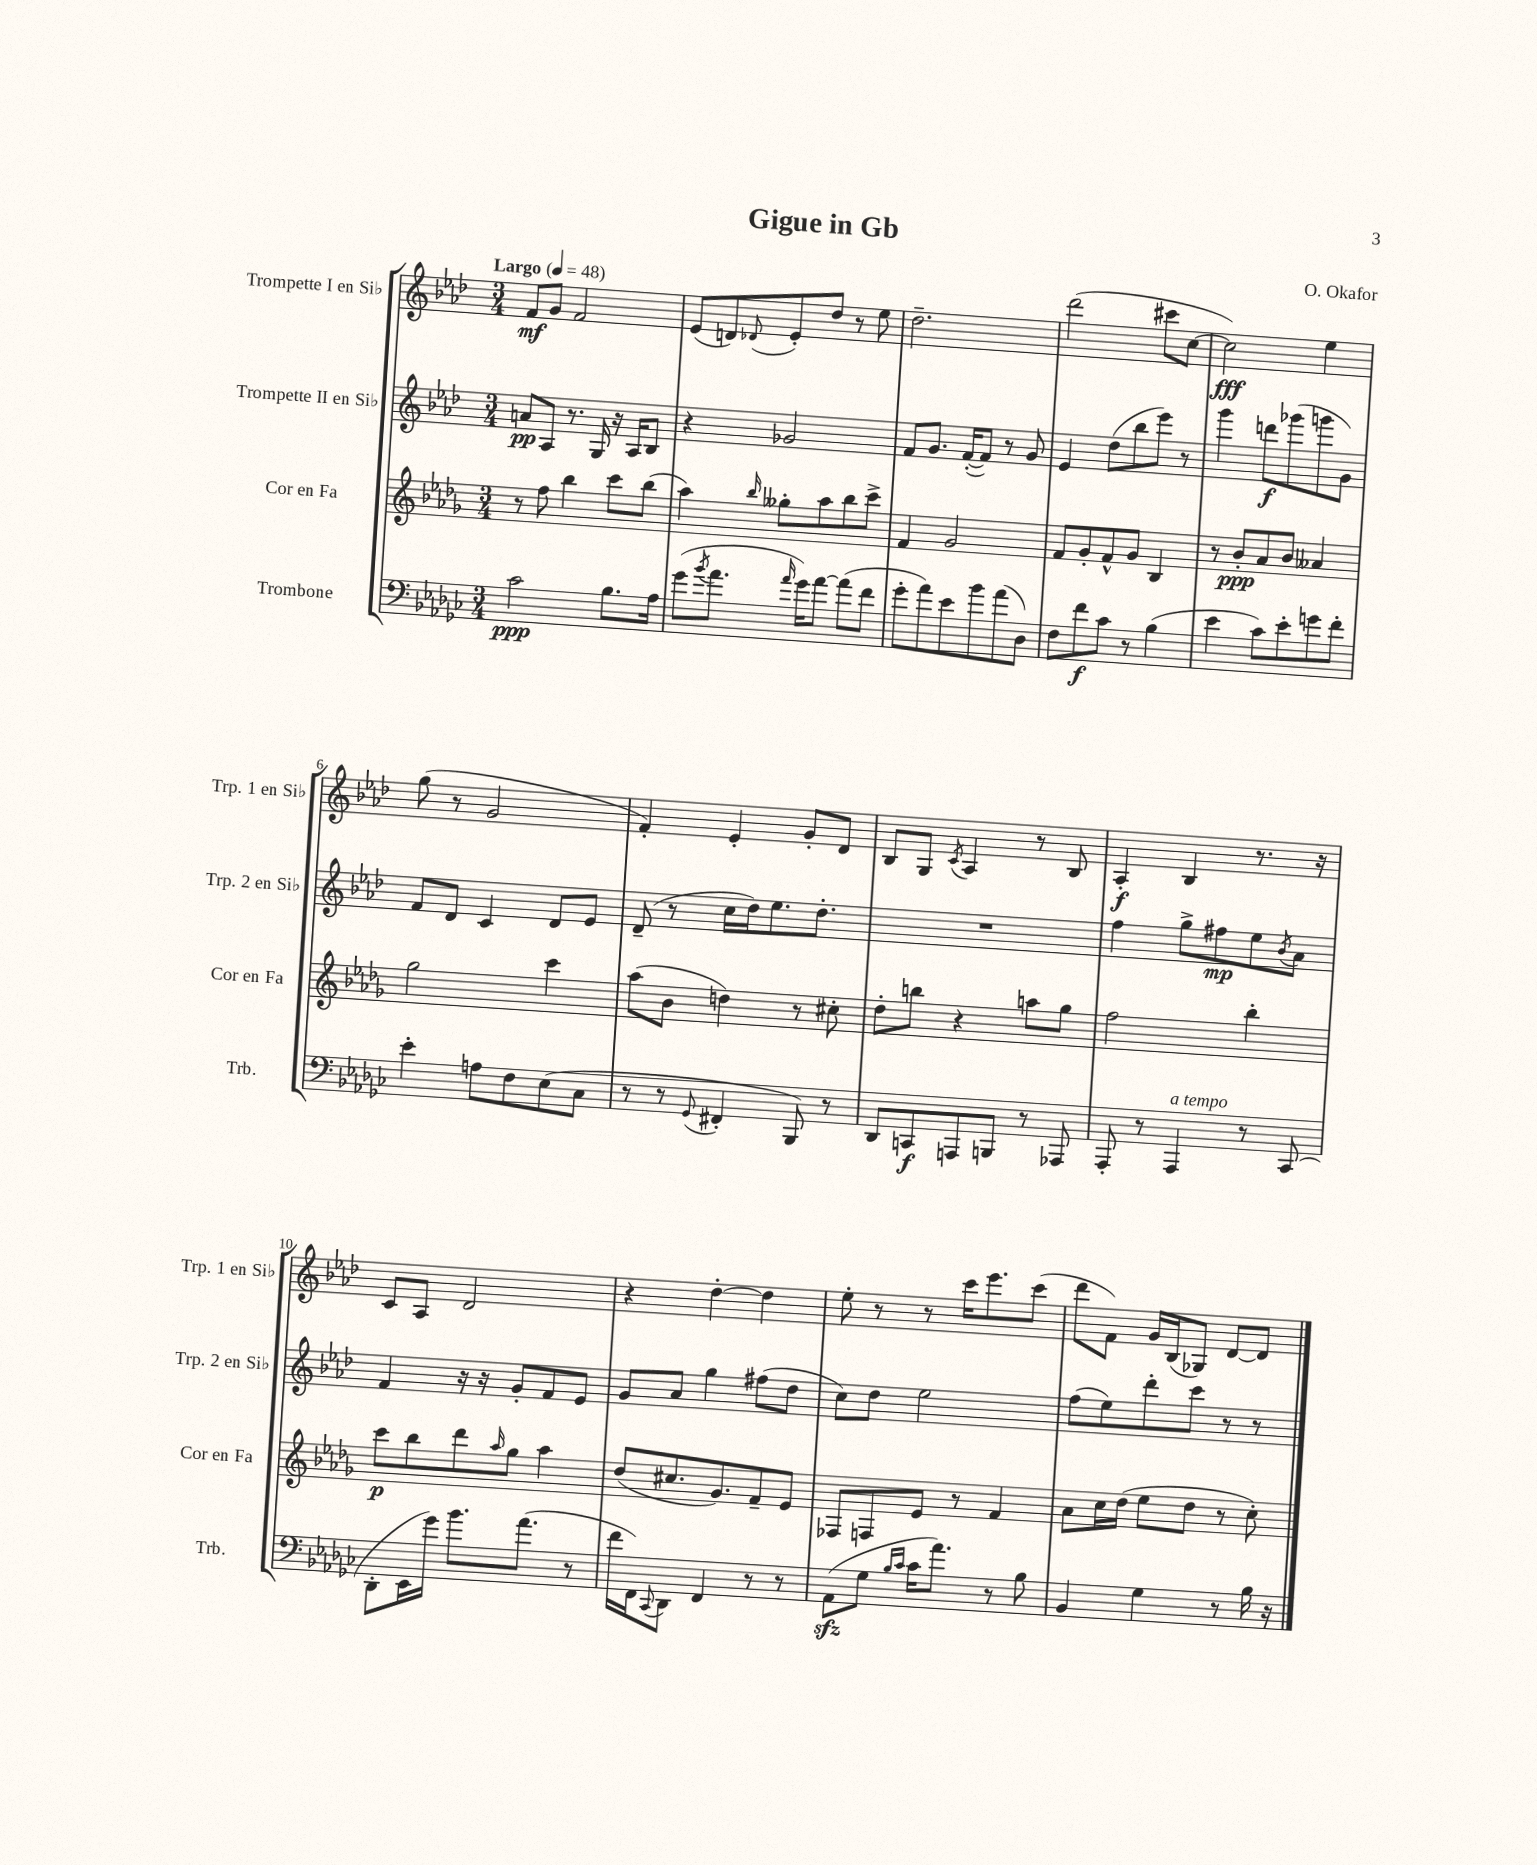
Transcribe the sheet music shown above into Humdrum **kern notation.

**kern	**kern	**kern	**kern
*staff4	*staff3	*staff2	*staff1
*clefF4	*clefG2	*clefG2	*clefG2
*k[b-e-a-d-g-c-]	*k[b-e-a-d-g-]	*k[b-e-a-d-]	*k[b-e-a-d-]
*M3/4	*M3/4	*M3/4	*M3/4
*MM48	*MM48	*MM48	*MM48
2c-\	8r	8a/L	8f/L
.	8ff\	8A-/J	8g/J
.	4bb-\	8.r	2f/
.	.	16G/	.
8.B-\L	8ccc\L	16r	.
.	.	16A-/LK	.
.	(8bb-\J	8B-/J	.
16A-\Jk	.	.	.
=	=	=	=
(8g-\L	4aa-\)	4r	(8e-/L
8qb-/	.	.	.
8.a-\J	.	.	8d/)
.	16qqbb-/	.	8qqd-/
.	8gg--'\L	2g-/	8e-'/
16qqa-/	.	.	.
16g-\LK)	.	.	.
[8a-\J	8aa-\	.	8dd-/J
(8a-\]L	8bb-\	.	8r
8f\J	8ccc^\J	.	8ee-\
=	=	=	=
8g-'\L	4f/	8f/L	2.dd-~\
8a-\)	.	8.g/J	.
8e-\	2g-/	.	.
.	.	([16f'/LK	.
8b-\	.	8f/]J)	.
(8a-\	.	8r	.
8D-\J)	.	8g/	.
=	=	=	=
8F\L	8f/L	4e-/	(2ddd-\
8f\	8g-'/	.	.
8c-\J	8f^^/	(8dd-\L	.
8r	8g-/J	8bb-\	.
(4B-\	4B-/	8eee-\J)	8ccc#\L
.	.	8r	[8cc\J
=	=	=	=
4e-\	8r	4ggg\	2cc\])
.	8b-'/L	.	.
8c-\L)	8a-/	8ddd\L	.
8e-'\	8b-/J	(8ggg-\	.
8g\	4a--/	8ggg\	4ee-\
8f'\J	.	8g\J)	.
=	=	=	=
4e-'\	2gg-\	8f/L	(8gg\
.	.	8d-/J	8r
8A\L	.	4c/	2g/
8F\	.	.	.
(8E-\	4ccc\	8d-/L	.
8C-\J	.	8e-/J	.
=	=	=	=
8r	(8aa-\L	(8d-~/	4f'/)
8r	8b-\J	8r	.
8qqGG-/	.	.	.
4FF#'/	4dd\)	16cc\LL	4e-'/
.	.	16dd-\J)	.
.	.	8.ee-\	.
8BBB-/)	8r	.	8g'/L
.	.	8.dd-'\J	.
8r	8cc#'\	.	8d-/J
=	=	=	=
8DD-/L	8dd-'\L	2.r	8B-/L
8CC/	8bb\J	.	8G/J
.	.	.	8qc/
8AAA/	4r	.	4A-/
8BBB/J	.	.	.
8r	8aa\L	.	8r
8AAA-/	8gg-\J	.	8B-/
=	=	=	=
8AAA-'/	2ff\	4ff\	4A-'/
8r	.	.	.
4AAA-/	.	8gg^\L	4B-/
.	.	8ff#\	.
8r	4bb-'\	8ee-\	8.r
.	.	8qb-/	.
(8CC-/	.	8a-\J	.
.	.	.	16r
=	=	=	=
8DD-'\L	8ccc\L	4f/	8c/L
16EE-\L	8bb-\	.	8A-/J
16g-\JJ)	.	.	.
8.b-\L	8ddd-\	16r	2d-/
.	.	16r	.
.	16qqaa-/	.	.
.	8gg-\J	8g'/L	.
(8.a-\J	.	.	.
.	4aa-\	8f/	.
8r	.	8e-/J	.
=	=	=	=
16f\LL	(8dd-/L	8g/L	4r
16FF\J)	.	.	.
8qqCC-/	.	.	.
8DD-\J	8.cc#/	8a-/J	.
4FF/	.	4gg\	[4dd-'\
.	8.g-/)	.	.
8r	8f~/	(8ff#\L	4dd-\]
8r	8e-/J	8dd-\J	.
=	=	=	=
(8AA-\L	8F-/L	8cc\L)	8ee-'\
8G-\J	8F/	8dd-\J	8r
16qqB-/LL	.	.	.
16qqc-/JJ	.	.	.
16c-\LK	8e-/J	2ee-\	8r
8.a-\J)	.	.	.
.	8r	.	16ccc\LK
.	.	.	8.eee-\
8r	4f/	.	.
8B-\	.	.	(8ccc\J
=	=	=	=
4BB-/	8a-\L	(8ff\L	8ddd-\L
.	16cc\L	8ee-\)	8f\J)
.	(16dd-\JJ	.	.
4G-\	8ee-\L	8ddd-'\	16g/LL
.	.	.	(16B-/J
.	8dd-\J	8ccc\J	8G-/J)
8r	8r	8r	[8d-/L
16B-\	8cc'\)	8r	8d-/]J
16r	.	.	.
==	==	==	==
*-	*-	*-	*-
